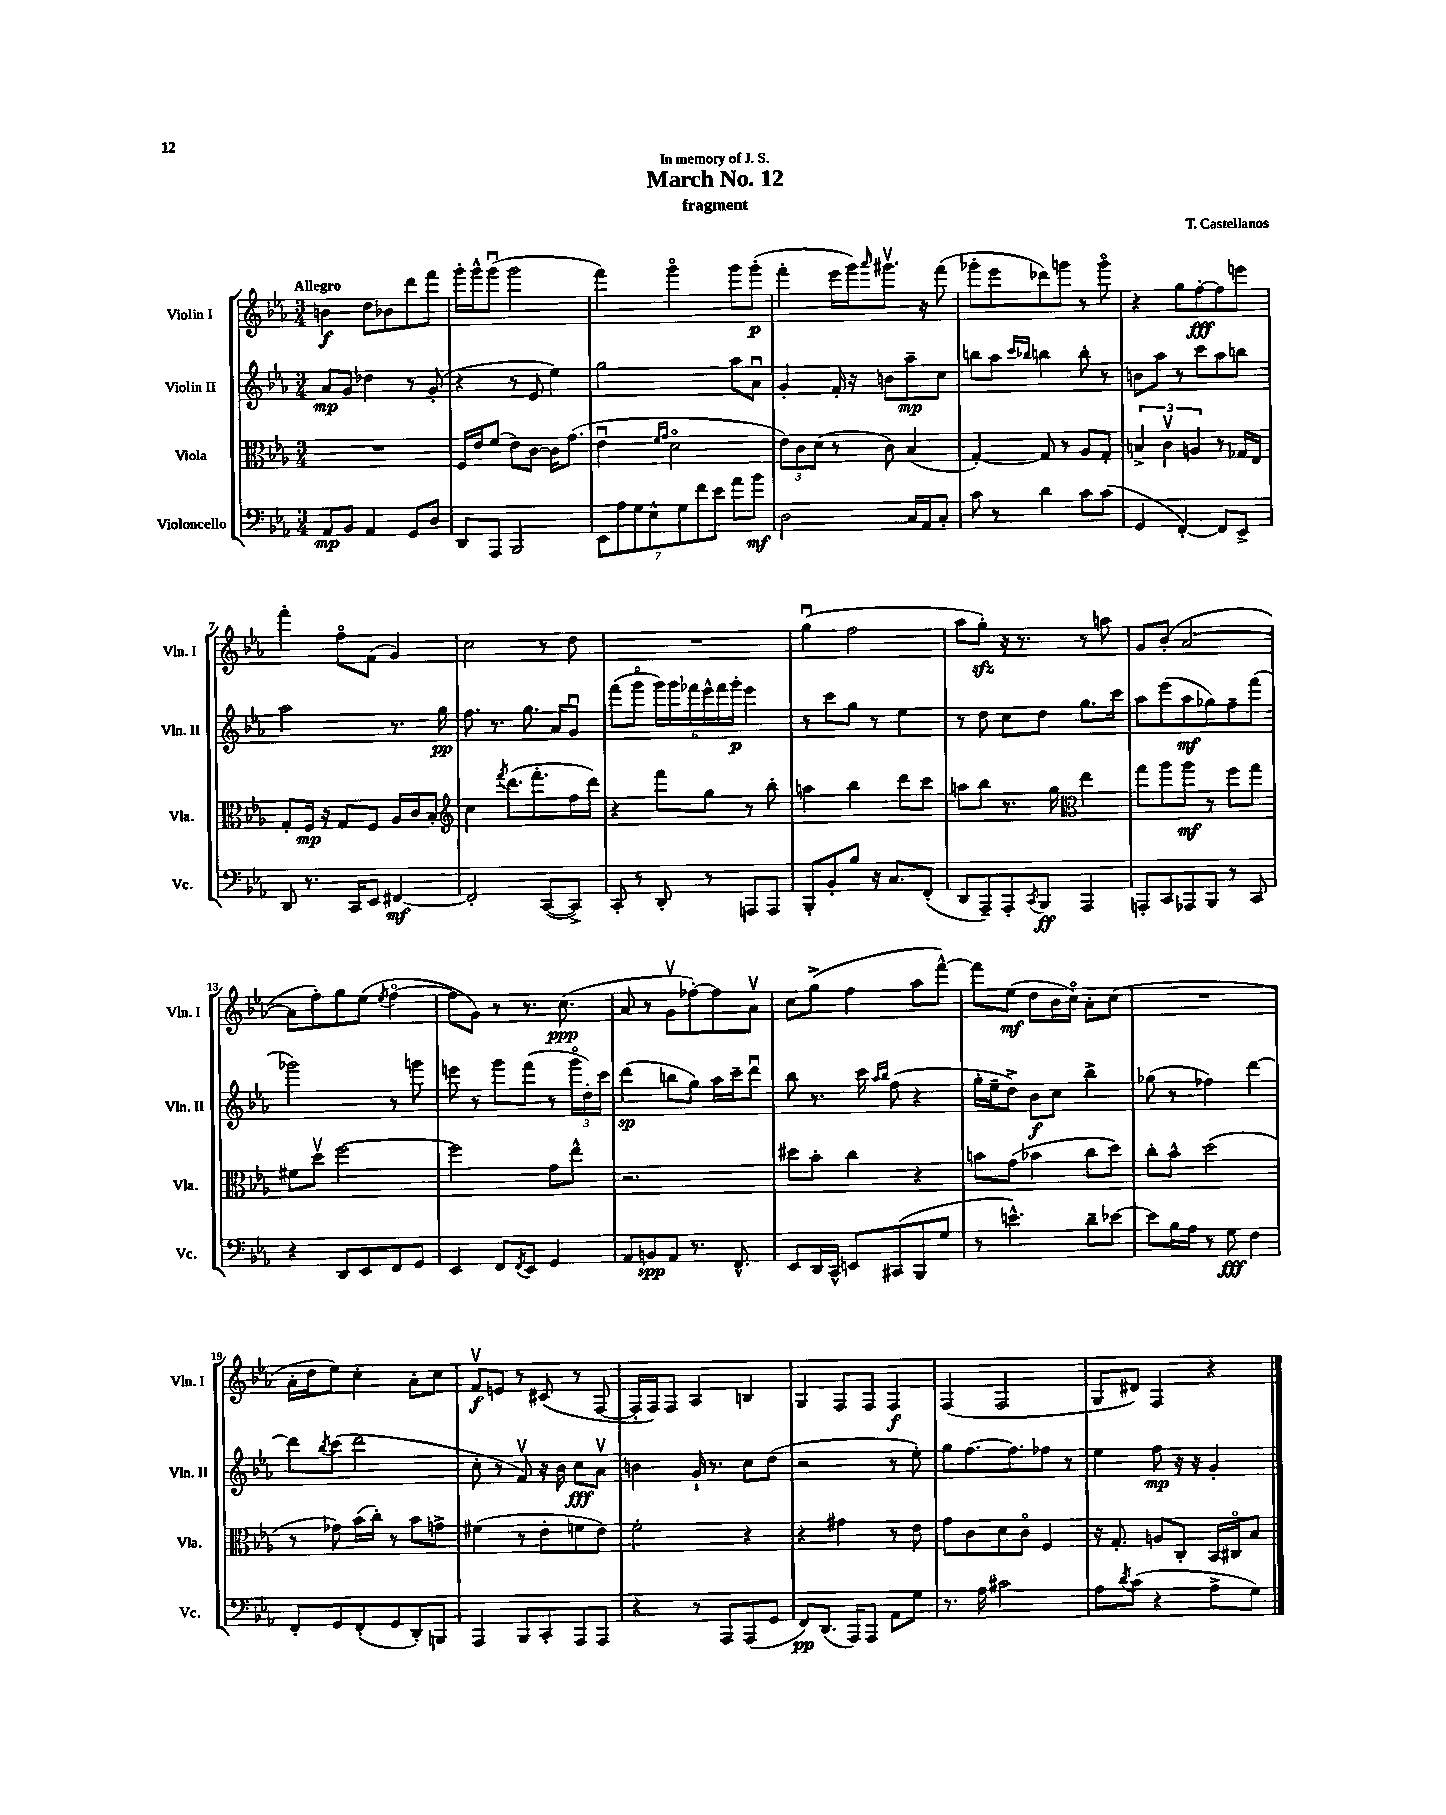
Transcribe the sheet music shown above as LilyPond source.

\header { title = "March No. 12" composer = "T. Castellanos" subtitle = "fragment" dedication = "In memory of J. S." }
<<
\new StaffGroup <<
\new Staff = "s0" \with { instrumentName = "Violin I" shortInstrumentName = "Vln. I" } {
    \clef treble \key ees \major \numericTimeSignature \time 3/4 \tempo "Allegro"
    b'4\f d''8 bes'8 d'''8 f'''8 |
    g'''16-. g'''16-^ g'''8\downbow( g'''2 |
    f'''4) g'''4\flageolet g'''8 g'''8-.\p( |
    f'''4-. ees'''16 g'''16) \grace { aes'''16 } gis'''8.\upbow r16 f'''8( |
    ges'''8-. ees'''8 des'''8) g'''8 r8 g'''8\flageolet |
    r4 g''8 f''8~-.\fff f''8 e'''8 |
    f'''4-. f''8\flageolet f'8( g'4) |
    c''2 r8 d''8 |
    R2. |
    g''4\downbow( f''2 |
    aes''8 g''8-.\sfz) r16 r8. r8 a''8 |
    g'8 bes'8-.( aes'2~ |
    aes'8 f''8-.) g''8 ees''8( \acciaccatura { ees''8 } f''4~\flageolet |
    f''8 g'8) r8 r8. c''8.\ppp( |
    aes'8 r8 g'8\upbow fes''8~-.) fes''8 aes'8\upbow |
    c''8 g''8->( f''4 aes''8 f'''8~-^) |
    f'''8 ees''8\mf( d''8 bes'16 c''16\flageolet) aes'8-. c''8( |
    R2. |
    aes'16-. d''16 ees''8) c''4-. aes'8-. c''8 |
    f'8\upbow\f e'8 r8 cis'8( r8 f8~ |
    f16-. f16) f8 aes4 b4 |
    g4 f8 f8 f4\f |
    f4( f2 |
    g8 dis'8) f4 r4 \bar "|." |
}
\new Staff = "s1" \with { instrumentName = "Violin II" shortInstrumentName = "Vln. II" } {
    \clef treble \key ees \major \numericTimeSignature \time 3/4
    aes'8\mp g'8 des''4 r8 g'8-.( |
    r4 r8 ees'8 ees''4) |
    g''2 aes''8 aes'8\downbow |
    g'4-. f'16-. r16 b'8 aes''8--\mp c''8 |
    b''8 aes''8 \grace { c'''16 bes''16 } b''4 b''8-. r8 |
    b'8 aes''8 r8 c'''8 aes''8 b''8 |
    aes''2 r8. g''16\pp |
    f''8. r8. g''8. aes'16 g'8\downbow |
    f'''8( g'''8\flageolet \tuplet 6/4 { g'''16) g'''16 fes'''16 ees'''16-^ fes'''16 g'''16-.\p } ees'''4 |
    r8 c'''8 g''8 r8 ees''4 |
    r8 d''8 c''8 d''8 g''8. c'''16 |
    aes''8 ees'''8( aes''8\mf ges''8) f''8-- f'''8( |
    ges'''2) r8 g'''8 |
    e'''8 r8 g'''8 f'''8( r8 \tuplet 3/2 { g'''16\flageolet d''16-.) c'''16 } |
    d'''4\sp( b''8 g''8) aes''16 c'''16-- d'''8\downbow |
    bes''8 r8. c'''16 \grace { aes''16 bes''16 } f''8( r4 |
    g''16-. ees''16-- d''8->) bes'8\f c''8 bes''4-> |
    ges''8( r8 fes''4) d'''4~ |
    d'''8 \acciaccatura { bes''8 } c'''8( d'''2 |
    c''8-. r8 f'8\upbow) r16 bes'16 c''8\fff aes'8\upbow |
    b'4 g'16-! r8. c''8 d''8( |
    r2 r8 ees''8-.) |
    g''8 f''8.~ f''8. fes''8 r8 |
    ees''4 f''8\mp r16 r16 g'4-. \bar "|." |
}
\new Staff = "s2" \with { instrumentName = "Viola" shortInstrumentName = "Vla." } {
    \clef alto \key ees \major \numericTimeSignature \time 3/4
    R2. |
    f16 ees'16 f'8( ees'8) c'8~ c'16 g'8.( |
    ees'4\downbow \grace { f'16 g'16 } d'2\flageolet |
    \tuplet 3/2 { ees'8) c'8 d'8( } r8 c'8) bes4( |
    g4~-.) g8 r8 aes8 g8-. |
    \tuplet 3/2 { b4-> c'4\upbow a4 } r8 ges16 ees16 |
    g8-. f16\mp r16 g8 f8 aes16 c'16 bes8-. |
    \clef treble c''4 \acciaccatura { f'''8 } d'''8.( f'''8.-. f''16 d'''16) |
    r4 f'''8 g''8 r8 bes''8-. |
    a''4 bes''4 d'''8 c'''8 |
    a''8 bes''8 r8. g''16 \clef alto ees''4 |
    g''8 aes''8 aes''8\mf r8 f''8 g''8 |
    fis'8 d''8\upbow f''2~ |
    f''2 g'8 ees''8-^ |
    r2. |
    dis''8 bes'8-. c''4 r4 |
    b'8 g'8( bes'4 c''8 d''8) |
    c''8-. bes'8-^ d''2( |
    r8 ges'8) bes'16( c''16-.) r8 bes'8 g'8-> |
    fis'4( r8 ees'8-. f'8 ees'8) |
    f'2-. r4 |
    r4 gis'4 r8 ees'8 |
    g'8 c'8 d'8 c'8\flageolet f4 |
    r16 g8.-. a8 c8-. bes,16 cis16\flageolet bes8 \bar "|." |
}
\new Staff = "s3" \with { instrumentName = "Violoncello" shortInstrumentName = "Vc." } {
    \clef bass \key ees \major \numericTimeSignature \time 3/4
    aes,8\mp bes,8 aes,4 g,8 d8 |
    d,8 aes,,8 bes,,2 |
    \tuplet 7/4 { ees,8 aes8 g8 ees8-^ g8 f'8 ees'8 } aes'8 bes'8\mf |
    d2 c16 aes,16 c8-. |
    c'8 r8 d'4 c'8 c'8( |
    g,4 f,4~-.) f,8 ees,8-> |
    d,8 r8. c,16 ees,8 fis,4~\mf |
    fis,2-. c,8~( c,8->) |
    c,8-. r8 d,8-. r8 a,,8 a,,8 |
    bes,,8-. bes,8-. bes8 r16 c8. f,8-.( |
    d,8 aes,,8--) aes,,8-. \acciaccatura { c,8 } bes,,8\ff aes,,4 |
    a,,8-. c,8 aes,,8 bes,,8 r8 c,8 |
    r4 d,8 ees,8 f,8 g,8 |
    ees,4 f,8 \acciaccatura { f,8 } ees,8 g,4 |
    aes,8 b,8\spp aes,8 r8. f,8.-^ |
    ees,8 d,16 c,16-^ e,8 cis,8( bes,,8 g8 |
    r8 e'4.-^) d'8-- ees'8~ |
    ees'8 bes16 aes16 r8 g8\fff f4 |
    f,8-. g,8 f,8-.( g,8 d,8-.) b,,8 |
    aes,,4 bes,,8 c,8-. aes,,8 aes,,8 |
    r4 r8 aes,,8 aes,,8( g,8 |
    f,8\pp) d,8.( aes,,16) aes,,8 aes,8 g8 |
    r8. aes16 cis'2 |
    aes8 \acciaccatura { d'8 } c'8( r4 aes8-> g8) \bar "|." |
}
>>
>>
